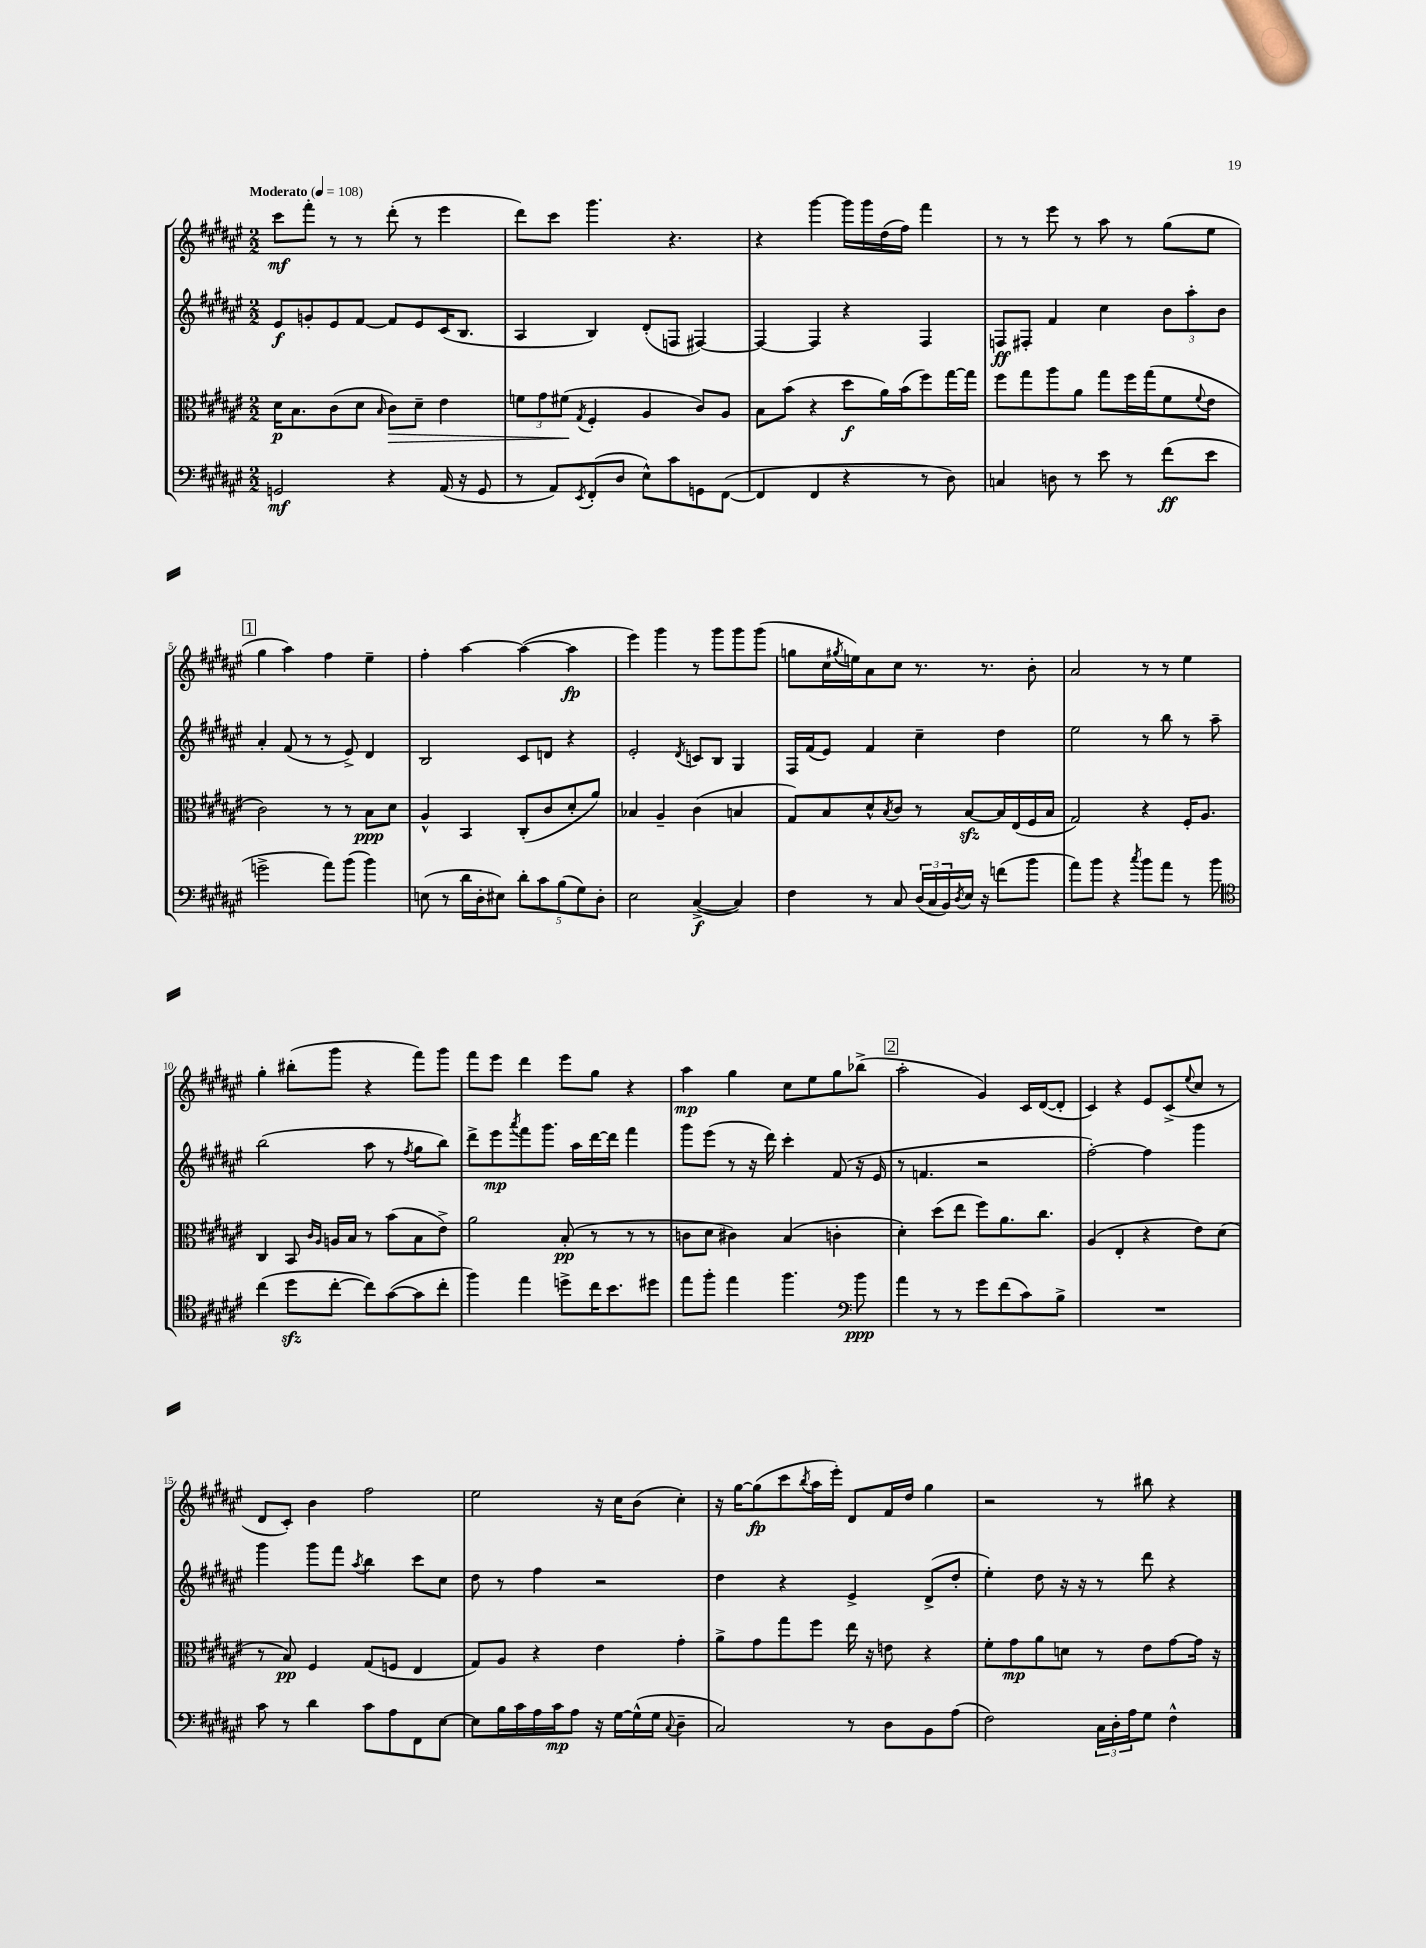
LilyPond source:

<<
\new StaffGroup <<
\new Staff = "s0" {
    \clef treble \key fis \major \numericTimeSignature \time 2/2 \tempo "Moderato" 4 = 108
    cis'''8\mf fis'''8-. r8 r8 dis'''8-.( r8 eis'''4 |
    dis'''8) cis'''8 gis'''4. r4. |
    r4 gis'''4~ gis'''16 gis'''16 dis''16( fis''16) fis'''4 |
    r8 r8 eis'''8 r8 ais''8 r8 gis''8( eis''8 |
    \mark \markup { \box "1" } gis''4 ais''4) fis''4 eis''4-- |
    fis''4-. ais''4~ ais''4~( ais''4\fp |
    eis'''4) gis'''4 r8 gis'''8 gis'''8 gis'''8( |
    g''8 cis''16 \acciaccatura { gis''8 } e''16) ais'8 cis''8 r8. r8. b'8-. |
    ais'2 r8 r8 eis''4 |
    gis''4-. bis''8-.( gis'''8 r4 fis'''8) gis'''8 |
    fis'''8 eis'''8 dis'''4 eis'''8 gis''8 r4 |
    ais''4\mp gis''4 cis''8 eis''8 gis''8 bes''8->( |
    \mark \markup { \box "2" } ais''2-. gis'4) cis'16 dis'16~( dis'8-. |
    cis'4) r4 eis'8 cis'8->( \appoggiatura { eis''8 } cis''8 r8 |
    dis'8 cis'8-.) b'4 fis''2 |
    eis''2 r16 cis''16 b'8( cis''4-.) |
    r16 gis''16~ gis''8\fp( cis'''8 \acciaccatura { b''8 } ais''16 eis'''16-.) dis'8 fis'16 dis''16 gis''4 |
    r2 r8 bis''8 r4 \bar "|." |
}
\new Staff = "s1" {
    \clef treble \key fis \major \numericTimeSignature \time 2/2
    eis'8\f g'8-. eis'8 fis'8~ fis'8 eis'8 cis'16( b8. |
    ais4 b4) dis'8-.( f8 fis4~) |
    fis4~ fis4 r4 fis4 |
    f8\ff fis8-. fis'4 cis''4 \tuplet 3/2 { b'8 ais''8-. b'8 } |
    \mark \markup { \box "1" } ais'4-. fis'8( r8 r8 eis'8->) dis'4 |
    b2 cis'8 d'8 r4 |
    eis'2-. \acciaccatura { dis'8 } c'8 b8 gis4 |
    fis16 fis'16( eis'8) fis'4 cis''4-- dis''4 |
    eis''2 r8 b''8 r8 ais''8-- |
    b''2( ais''8 r8 \acciaccatura { fis''8 } gis''8 b''8) |
    dis'''8-> eis'''8\mp \acciaccatura { ais'''8 } fis'''8 gis'''8. ais''16 dis'''16~ dis'''16 fis'''4 |
    gis'''8 eis'''8( r8 r16 dis'''16) cis'''4-. fis'8( r16 eis'16 |
    \mark \markup { \box "2" } r8 f'4. r2 |
    fis''2~-.) fis''4 gis'''4 |
    gis'''4 gis'''8 fis'''8 \acciaccatura { ais''8 } b''4 cis'''8 cis''8 |
    dis''8 r8 fis''4 r2 |
    dis''4 r4 eis'4-> dis'8->( dis''8-. |
    eis''4-.) dis''8 r16 r16 r8 dis'''8 r4 \bar "|." |
}
\new Staff = "s2" {
    \clef alto \key fis \major \numericTimeSignature \time 2/2
    dis'16\p b8. cis'8( dis'8 \grace { b16 } cis'8\>) dis'8-- eis'4 |
    \tuplet 3/2 { f'8 gis'8 fis'8\!( } \acciaccatura { gis8 } fis4-. ais4 cis'8) ais8 |
    b8 b'8( r4 dis''8\f ais'16) b'16( fis''8) gis''16~ gis''16 |
    fis''8 gis''8 ais''8 ais'8 gis''8 fis''16 gis''16( fis'8 \appoggiatura { fis'8 } eis'8 |
    \mark \markup { \box "1" } cis'2) r8 r8 b8\ppp dis'8 |
    ais4-^ b,4 cis8-.( cis'8 dis'8-. ais'8) |
    bes4 ais4-- cis'4( b4 |
    gis8) b8 dis'8-^ \acciaccatura { b8 } cis'8 r8 b8~\sfz b16 eis16( fis16 b16 |
    gis2) r4 fis16-. ais8. |
    cis4 b,8 \grace { cis'16 ais16 } a16 b16 r8 b'8( b8 eis'8->) |
    ais'2 b8-.\pp( r8 r8 r8 |
    c'8 dis'8 cis'4) b4( c'4-. |
    \mark \markup { \box "2" } dis'4-.) dis''8( eis''8 fis''8) ais'8. cis''8. |
    ais4( eis4-. r4 eis'8) dis'8( |
    r8 b8\pp) fis4 gis8( f8 eis4 |
    gis8) ais8 r4 eis'4 gis'4-. |
    ais'8-> gis'8 gis''8 fis''8 eis''16 r16 e'8 r4 |
    fis'8-. gis'8\mp ais'8 d'8 r8 eis'8 gis'8~ gis'16 r16 \bar "|." |
}
\new Staff = "s3" {
    \clef bass \key fis \major \numericTimeSignature \time 2/2
    g,2\mf r4 ais,16( r16 g,8 |
    r8 ais,8) \acciaccatura { eis,8 } fis,8-.( dis8 eis8-^) cis'8 g,8 fis,8~( |
    fis,4 fis,4 r4 r8 dis8) |
    c4 d8 r8 eis'8 r8 fis'8\ff( eis'8 |
    \mark \markup { \box "1" } g'2-> ais'8) b'8( b'4) |
    e8( r8 dis'16 dis16-. eis8) \tuplet 5/4 { dis'8-. cis'8 b8( gis8) dis8-. } |
    eis2 cis4~->\f( cis4) |
    fis4 r8 cis8 \tuplet 3/2 { dis16( cis16 b,16) } \acciaccatura { dis8 } eis16 r16 f'8( b'8 |
    ais'8) b'8 r4 \acciaccatura { cis''8 } b'8 ais'8 r8 b'8 |
    \clef tenor cis''4( dis''8\sfz cis''8~-. cis''8) gis'8~( gis'8 cis''8-. |
    fis''4) eis''4 d''8-> cis''16 b'8. dis''8 |
    eis''8 fis''8-. eis''4 fis''4. \clef bass b'8\ppp |
    \mark \markup { \box "2" } ais'4 r8 r8 gis'8 fis'8( cis'8) b8-> |
    R1 |
    cis'8 r8 dis'4 cis'8 ais8 fis,8 eis8~ |
    eis8 b16 cis'16 ais16 cis'16\mp ais8 r16 gis16~ gis16-^( gis16 \appoggiatura { cis8 } dis4-- |
    cis2) r8 dis8 b,8 ais8( |
    fis2) \tuplet 3/2 { cis16 dis16-. ais16 } gis8 fis4-^ \bar "|." |
}
>>
>>
